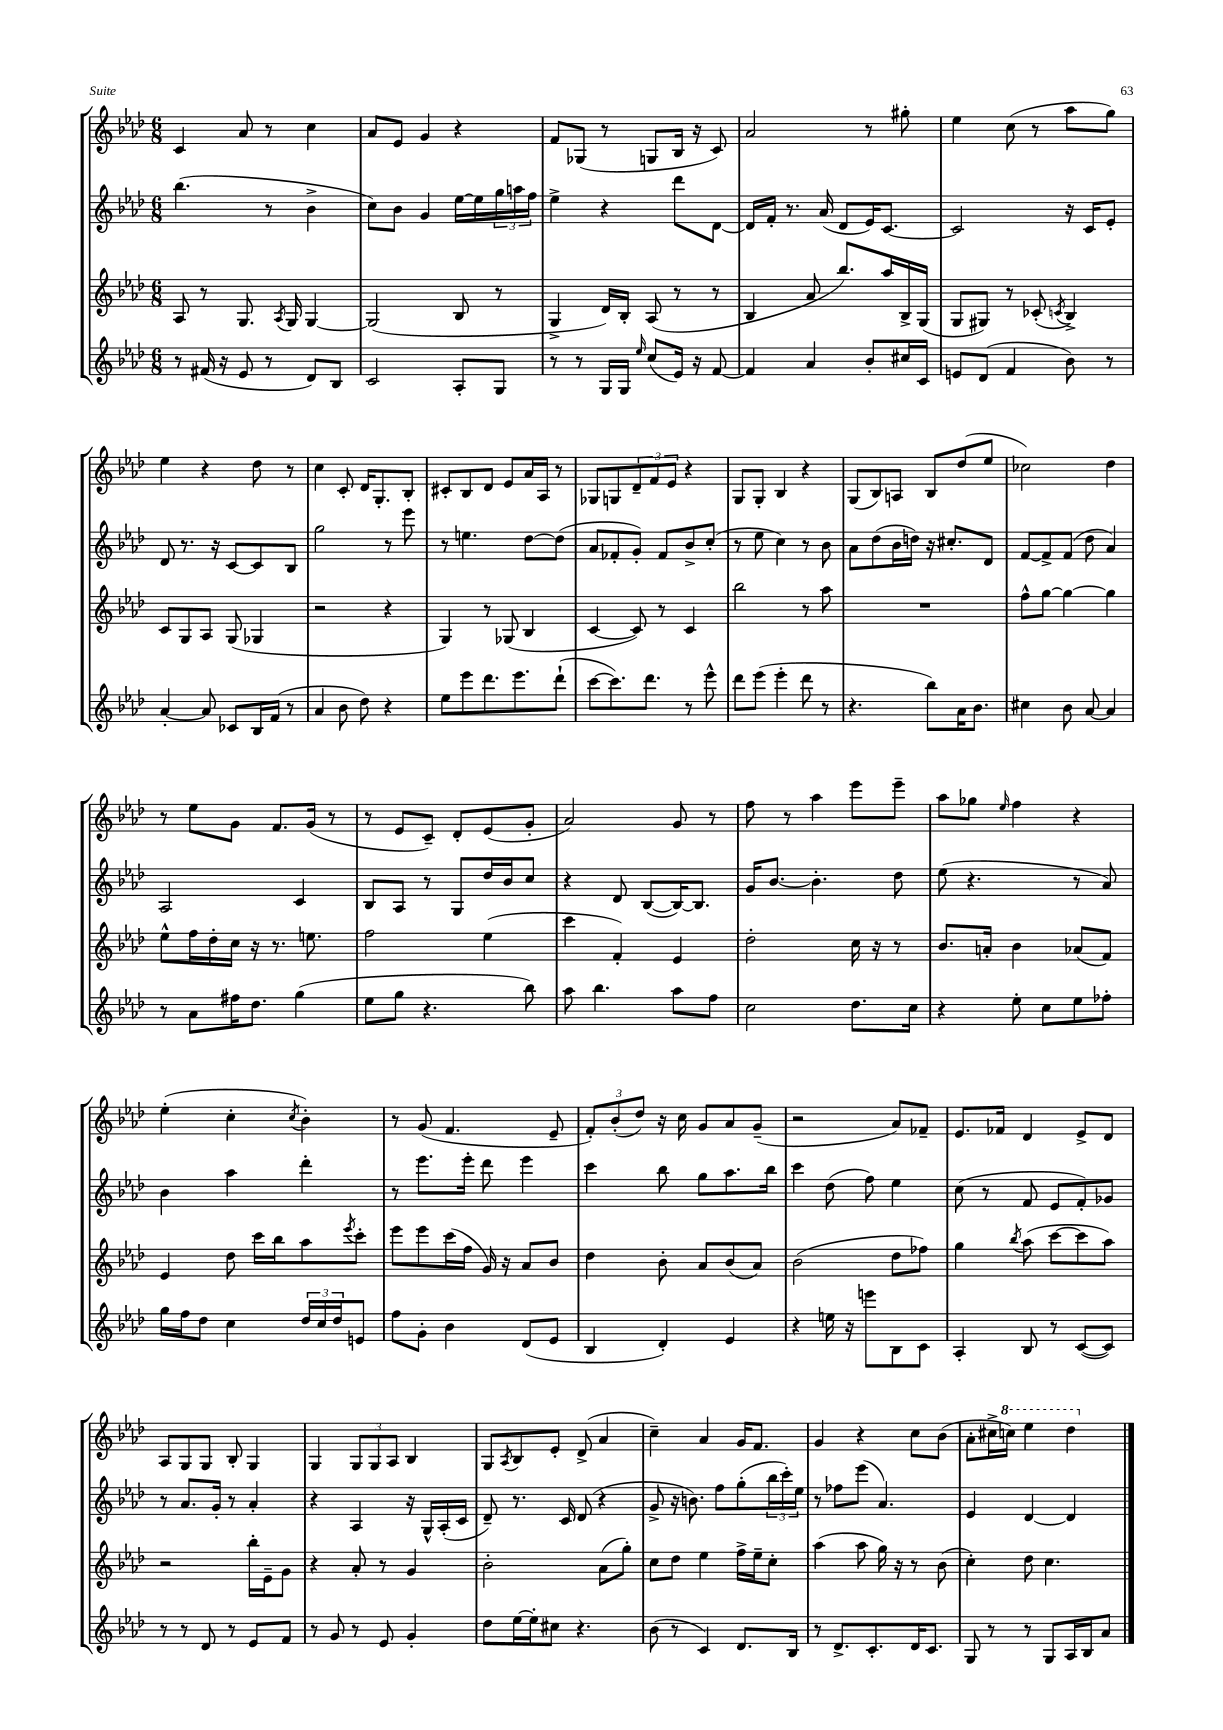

**kern	**kern	**kern	**kern
*staff4	*staff3	*staff2	*staff1
*clefG2	*clefG2	*clefG2	*clefG2
*k[b-e-a-d-]	*k[b-e-a-d-]	*k[b-e-a-d-]	*k[b-e-a-d-]
*M6/8	*M6/8	*M6/8	*M6/8
8r	8A-	(4.bb-	4c
(16f#	8r	.	.
16r	.	.	.
8e-	8.G	.	8a-
8r	.	8r	8r
.	8qA-	.	.
.	16G	.	.
8d-)	[4G	4b-^	4cc
8B-	.	.	.
=	=	=	=
2c	(2G]	8cc)	8a-
.	.	8b-	8e-
.	.	4g	4g
8A-'	8B-	[16ee-	4r
.	.	16ee-]	.
8G	8r	24gg	.
.	.	24aa	.
.	.	24ff	.
=	=	=	=
8r	4G^	4ee-^	8f
8r	.	.	(8G-
16G	16d-)	4r	8r
16G	16B-'	.	.
16qqee-	.	.	.
(8cc	(8A-	.	8G
16e-)	8r	8ddd-	16B-
16r	.	.	16r
[8f	8r	[8d-	8c)
=	=	=	=
4f]	4B-	16d-]	2a-
.	.	16f'	.
.	.	8.r	.
4a-	8a-	.	.
.	.	(16a-	.
.	8.bb-)	8d-	.
8b-'	.	16e-)	8r
.	16aa-	[8.c	.
16cc#	16B-^	.	8gg#'
16c	(16G	.	.
=	=	=	=
8e	8G	2c]	4ee-
(8d-	8G#)	.	.
4f	8r	.	(8cc
.	(8c-'	.	8r
.	8qc	.	.
8b-)	4B-^)	16r	8aa-
.	.	16c	.
8r	.	8e-'	8gg)
=	=	=	=
[4a-'	8c	8d-	4ee-
.	8G	8.r	.
8a-]	8A-	.	4r
.	.	16r	.
8c-	(8G	[8c	.
16B-	4G-	8c]	8dd-
(16f	.	.	.
8r	.	8B-	8r
=	=	=	=
4a-	2r	2gg	4cc
8b-	.	.	8c'
8dd-)	.	.	16d-
.	.	.	8.G'
4r	4r	8r	.
.	.	8eee-	8B-'
=	=	=	=
8ee-	4G)	8r	8c#'
8eee-	.	4.ee	8B-
8.ddd-	8r	.	8d-
.	(8G-	.	8e-
8.eee-	.	.	.
.	4B-	[8dd-	16a-
.	.	.	16A-
(8ddd-`	.	(8dd-]	8r
=	=	=	=
[8ccc	[4c	8a-	8G-
8.ccc])	.	8f-'	8G
.	8c])	8g')	12d-~
8.ddd-	.	.	.
.	.	.	12f
.	8r	8f-	.
.	.	.	12e-
8r	4c	8b-^	4r
8eee-^^	.	(8cc'	.
=	=	=	=
8ddd-	2bb-	8r	8G
(8eee-	.	8ee-	8G'
4eee-'	.	4cc)	4B-
8ddd-	8r	8r	4r
8r	8aa-	8b-	.
=	=	=	=
4.r	2.r	8a-	(8G
.	.	(8dd-	8B-)
.	.	16b-	8A
.	.	16dd)	.
8bb-)	.	16r	8B-
.	.	8.cc#'	.
16a-	.	.	(8dd-
8.b-	.	.	.
.	.	8d-	8ee-
=	=	=	=
4cc#	8ff^^	[8f	2cc-)
.	[8gg	8f^]	.
8b-	4gg_	(8f	.
[8a-	.	8dd-	.
4a-]	4gg]	4a-)	4dd-
=	=	=	=
8r	8ee-^^	2A-	8r
8a-	16ff	.	8ee-
.	16dd-'	.	.
16ff#	16cc	.	8g
8.dd-	16r	.	.
.	8.r	.	8.f
(4gg	.	4c	.
.	8.ee	.	(16g
.	.	.	8r
=	=	=	=
8ee-	2ff	8B-	8r
8gg	.	8A-	8e-
4.r	.	8r	8c~)
.	.	8G	8d-'
.	(4ee-	16dd-	(8e-
.	.	16b-	.
8bb-)	.	8cc	8g'
=	=	=	=
8aa-	4ccc	4r	2a-)
4.bb-	.	.	.
.	4f')	8d-	.
.	.	([8B-	.
8aa-	4e-	16B-_)	8g
.	.	8.B-]	.
8ff	.	.	8r
=	=	=	=
2cc	2dd-'	16g	8ff
.	.	[8.b-	.
.	.	.	8r
.	.	4.b-']	4aa-
8.dd-	16cc	.	8eee-
.	16r	.	.
.	8r	8dd-	8eee-~
16cc	.	.	.
=	=	=	=
4r	8.b-	(8ee-	8aa-
.	.	4.r	8gg-
.	16a'	.	.
.	.	.	16qqee-
8ee-'	4b-	.	4ff
8cc	.	.	.
8ee-	(8a-	8r	4r
8ff-'	8f)	8a-)	.
=	=	=	=
16gg	4e-	4b-	(4ee-'
16ff	.	.	.
8dd-	.	.	.
4cc	8dd-	4aa-	4cc'
.	16ccc	.	.
.	16bb-	.	.
.	.	.	8qcc
24dd-	8aa-	4ddd-'	4b-')
24cc	.	.	.
24dd-	.	.	.
.	8qeee-	.	.
8e	8ccc'	.	.
=	=	=	=
8ff	8eee-	8r	8r
8g'	8eee-	8.eee-	(8g
4b-	(16ccc	.	4.f
.	16ff	16eee-'	.
.	16g)	8ddd-	.
.	16r	.	.
(8d-	8a-	4eee-	.
8e-	8b-	.	8e-~
=	=	=	=
4B-	4dd-	4ccc	12f')
.	.	.	(12b-'
.	.	.	12dd-)
4d-')	8b-'	8bb-	16r
.	.	.	16cc
.	8a-	8gg	8g
4e-	(8b-	8.aa-	8a-
.	8a-)	.	(8g~
.	.	16bb-	.
=	=	=	=
4r	(2b-	4ccc	2r
16ee	.	(8dd-	.
16r	.	.	.
8eee	.	8ff)	.
8B-	8dd-	4ee-	8a-)
8c	8ff-)	.	8f-~
=	=	=	=
4A-'	4gg	(8cc	8.e-
.	.	8r	.
.	.	.	16f-
.	8qbb-	.	.
8B-	(8aa-	8f	4d-
8r	[8ccc	8e-	.
([8c	8ccc]	8f')	8e-^
8c])	8aa-)	8g-	8d-
=	=	=	=
8r	2r	8r	8A-
8r	.	8.a-	8G
8d-	.	.	8G
.	.	16g'	.
8r	.	8r	8B-'
8e-	16bb-'	4a-'	4G
.	16e-~	.	.
8f	8g	.	.
=	=	=	=
8r	4r	4r	4G
8g	.	.	.
8r	8a-'	4A-	12G
.	.	.	12G
8e-	8r	.	.
.	.	.	12A-
4g'	4g	16r	4B-
.	.	16G^^	.
.	.	(16A-'	.
.	.	16c	.
=	=	=	=
8dd-	2b-'	8d-~)	8G
.	.	.	8qA-
[16ee-	.	8.r	8B-
16ee-']	.	.	.
8cc#	.	.	8e-'
.	.	16c	.
4.r	.	(8d-	(8d-^
.	(8a-	4r	4a-
.	8gg')	.	.
=	=	=	=
(8b-	8cc	8g^	4cc~)
8r	8dd-	16r	.
.	.	8.b)	.
4c)	4ee-	.	4a-
.	.	8ff	.
8.d-	16ff^	(8gg'	16g
.	16ee-~	.	8.f
.	8cc'	24bb-	.
.	.	24ccc')	.
16B-	.	.	.
.	.	24ee-	.
=	=	=	=
8r	(4aa-	8r	4g
8.d-^	.	8ff-	.
.	8aa-	(8eee-	4r
8.c'	.	.	.
.	16gg)	4.a-)	.
.	16r	.	.
16d-	8r	.	8cc
8.c	.	.	.
.	(8b-	.	(8b-
=	=	=	=
8G	4cc')	4e-	8a-'
8r	.	.	16cc#^
.	.	.	16ccc)
8r	8dd-	[4d-	4eee-
8G	4.cc	.	.
16A-	.	4d-]	4ddd-
16B-	.	.	.
8a-	.	.	.
==	==	==	==
*-	*-	*-	*-
